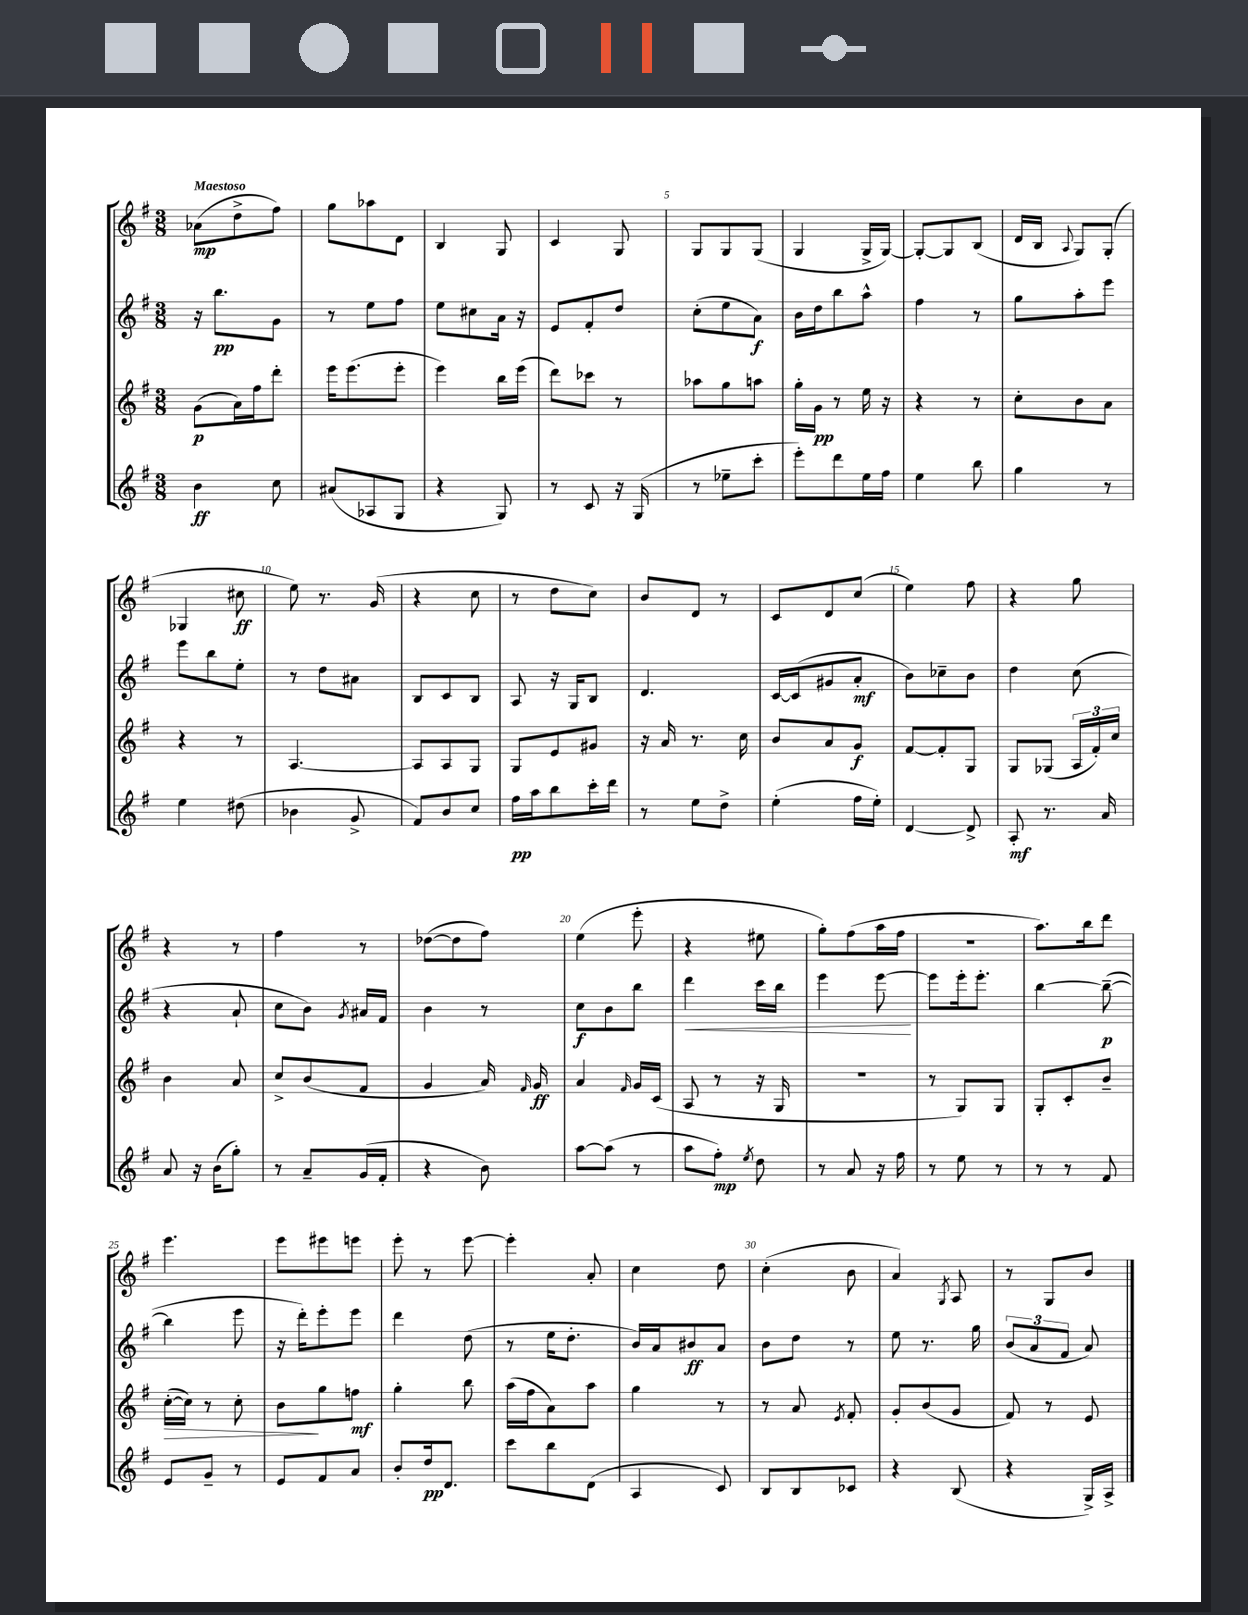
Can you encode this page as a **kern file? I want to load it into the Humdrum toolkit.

**kern	**dynam	**kern	**dynam	**kern	**dynam	**kern	**dynam
*part4	*part4	*part3	*part3	*part2	*part2	*part1	*part1
*staff4	*staff4	*staff3	*staff3	*staff2	*staff2	*staff1	*staff1
*clefG2	*	*clefG2	*	*clefG2	*	*clefG2	*
*k[f#]	*	*k[f#]	*	*k[f#]	*	*k[f#]	*
*M3/8	*	*M3/8	*	*M3/8	*	*M3/8	*
=1	=1	=1	=1	=1	=1	=1	=1
!	!	!	!	!	!	!LO:TX:a:B:t=Maestoso	!
4b\	ff	(8g\L	p	16r	.	(8a-X\L	mp
.	.	.	.	8.bb\L	pp	.	.
.	.	16a\L)	.	.	.	8dd^\	.
.	.	16ff#\J	.	.	.	.	.
8cc\	.	8ddd'\J	.	8g\J	.	8ff#\J)	.
=2	=2	=2	=2	=2	=2	=2	=2
(8a#X/L	.	16eee\KL	.	8r	.	8gg\L	.
.	.	(8.eee\	.	.	.	.	.
8A-X/	.	.	.	8ee\L	.	8aa-X\	.
8G/J	.	8eee'\J	.	8ff#\J	.	8d\J	.
=3	=3	=3	=3	=3	=3	=3	=3
4r	.	4eee\)	.	8ee\L	.	4B/	.
.	.	.	.	8cc#X\	.	.	.
8G/)	.	16bb\LL	.	16a\Jk	.	8G/	.
.	.	(16eee\JJ	.	16r	.	.	.
=4	=4	=4	=4	=4	=4	=4	=4
8r	.	8ddd\L)	.	8e/L	.	4c/	.
8c/	.	8ccc-X\J	.	8f#'/	.	.	.
16r	.	8r	.	8dd/J	.	8G/	.
(16G/	.	.	.	.	.	.	.
=5	=5	=5	=5	=5	=5	=5	=5
8r	.	8aa-X\L	.	(8cc'\L	.	8G/L	.
8ee-X~\L	.	8gg\	.	8ee\	.	8G/	.
8ccc'\J	.	8aan\J	.	8a\J)	f	(8G/J	.
=6	=6	=6	=6	=6	=6	=6	=6
8eee'\L)	.	16gg'\LL	.	16b\LL	.	4G/	.
.	.	16g\JJ	pp	16dd\J	.	.	.
8ddd\	.	8r	.	8bb\	.	.	.
16ee\L	.	16ee\	.	8aa^^\J	.	16G^/LL	.
16ff#\JJ	.	16r	.	.	.	[16G/JJ)	.
=7	=7	=7	=7	=7	=7	=7	=7
4ee\	.	4r	.	4ff#\	.	8G'/L_	.
.	.	.	.	.	.	8G/]	.
8bb\	.	8r	.	8r	.	(8B/J	.
=8	=8	=8	=8	=8	=8	=8	=8
4gg\	.	8cc'\L	.	8gg\L	.	16d/LL	.
.	.	.	.	.	.	16B/JJ	.
.	.	.	.	.	.	8qqA/	.
.	.	8b\	.	8aa'\	.	8G/L)	.
8r	.	8a\J	.	8eee\J	.	(8G'/J	.
!!LO:LB:g=z
=9	=9	=9	=9	=9	=9	=9	=9
4ee\	.	4r	.	8eee\L	.	4G-X/	.
.	.	.	.	8bb\	.	.	.
(8dd#X\	.	8r	.	8ee'\J	.	8cc#X\	ff
=10	=10	=10	=10	=10	=10	=10	=10
4b-X\	.	[4.A/	.	8r	.	8ee\)	.
.	.	.	.	8dd\L	.	8.r	.
8g^/	.	.	.	8a#X\J	.	.	.
.	.	.	.	.	.	(16g/	.
=11	=11	=11	=11	=11	=11	=11	=11
8f#/L)	.	8A/L]	.	8B/L	.	4r	.
8b/	.	8A/	.	8c/	.	.	.
8cc/J	.	8G/J	.	8B/J	.	8cc\	.
=12	=12	=12	=12	=12	=12	=12	=12
16ff#\LL	pp	8G/L	.	8A/	.	8r	.
16aa\J	.	.	.	.	.	.	.
8bb\	.	8e/	.	16r	.	8dd\L	.
.	.	.	.	16G/KL	.	.	.
16ccc'\L	.	8g#X/J	.	8B/J	.	8cc\J)	.
16ddd\JJ	.	.	.	.	.	.	.
=13	=13	=13	=13	=13	=13	=13	=13
8r	.	16r	.	4.d/	.	8b/L	.
.	.	16a/	.	.	.	.	.
8ee\L	.	8.r	.	.	.	8d/J	.
8dd^\J	.	.	.	.	.	8r	.
.	.	16cc\	.	.	.	.	.
=14	=14	=14	=14	=14	=14	=14	=14
(4ee'\	.	8b/L	.	[16c/LL	.	8c/L	.
.	.	.	.	(16c/J]	.	.	.
.	.	8a/	.	8g#X/	.	8d/	.
16ff#\LL	.	8g/J	f	8a'/J	mf	(8cc/J	.
16ee'\JJ)	.	.	.	.	.	.	.
=15	=15	=15	=15	=15	=15	=15	=15
[4d/	.	[8f#/L	.	8b\L)	.	4ee\)	.
.	.	8f#'/]	.	8cc-X~\	.	.	.
8d^/]	.	8G/J	.	8b\J	.	8ff#\	.
=16	=16	=16	=16	=16	=16	=16	=16
8A'/	mf	8G/L	.	4dd\	.	4r	.
8.r	.	(8G-X/J	.	.	.	.	.
.	.	24A/LL	.	(8cc\	.	8gg\	.
.	.	24f#'/)	.	.	.	.	.
16a/	.	.	.	.	.	.	.
.	.	24cc/JJ	.	.	.	.	.
!!LO:LB:g=z
=17	=17	=17	=17	=17	=17	=17	=17
8a/	.	4b\	.	4r	.	4r	.
16r	.	.	.	.	.	.	.
(16b\KL	.	.	.	.	.	.	.
8gg'\J)	.	8a/	.	8a`/	.	8r	.
=18	=18	=18	=18	=18	=18	=18	=18
8r	.	8cc^/L	.	8cc\L	.	4ff#\	.
8a~/L	.	(8b/	.	8b\J)	.	.	.
.	.	.	.	8qg/	.	.	.
(16g/L	.	8f#/J	.	16a#X/LL	.	8r	.
16f#'/JJ	.	.	.	16f#/JJ	.	.	.
=19	=19	=19	=19	=19	=19	=19	=19
4r	.	4g/	.	4b\	.	([8dd-X\L	.
.	.	.	.	.	.	8dd-\]	.
8b\)	.	16a/)	.	8r	.	8ff#\J)	.
.	.	16qqf#/	.	.	.	.	.
.	.	16g/	ff	.	.	.	.
=20	=20	=20	=20	=20	=20	=20	=20
[8aa\L	.	4a/	.	8cc\L	f	(4ee\	.
(8aa\J]	.	.	.	8b\	.	.	.
.	.	16qqf#/	.	.	.	.	.
8r	.	16g/LL	.	8bb\J	.	8eee'\	.
.	.	(16c/JJ	.	.	.	.	.
=21	=21	=21	=21	=21	=21	=21	=21
!	!	!	!	!	!LO:HP:b	!	!
8aa\L	.	8A/	.	4ddd\	<	4r	.
8ff#'\J)	mp	8r	.	.	.	.	.
8qee/	.	.	.	.	.	.	.
8dd\	.	16r	.	16ccc\LL	.	8ee#X\	.
.	.	16G/	.	16bb\JJ	.	.	.
=22	=22	=22	=22	=22	=22	=22	=22
8r	.	4.r	.	4eee\	.	8gg'\L)	.
8a/	.	.	.	.	.	(8ff#\	.
16r	.	.	.	[8eee\	.	16aa\L	.
16ff#\	.	.	.	.	.	16ff#\JJ	.
.	.	.	.	.	[	.	.
=23	=23	=23	=23	=23	=23	=23	=23
8r	.	8r	.	8eee\L]	.	4.r	.
8ee\	.	8G/L)	.	16eee'\k	.	.	.
.	.	.	.	8.eee'\J	.	.	.
8r	.	8G/J	.	.	.	.	.
=24	=24	=24	=24	=24	=24	=24	=24
8r	.	8G'/L	.	[4bb\	.	8.aa\L)	.
8r	.	8c'/	.	.	.	.	.
.	.	.	.	.	.	16bb\k	.
8f#/	.	8b~/J	.	(8bb~\_	p	8ddd\J	.
!!LO:LB:g=z
=25	=25	=25	=25	=25	=25	=25	=25
!	!	!	!LO:HP:b	!	!	!	!
8e/L	.	([16cc'\LL	>	4bb\]	.	4.eee\	.
.	.	16cc\JJ])	.	.	.	.	.
8g~/J	.	8r	.	.	.	.	.
8r	.	8cc'\	.	8eee\	.	.	.
=26	=26	=26	=26	=26	=26	=26	=26
8e/L	.	8b\L	.	16r	.	8eee\L	.
.	.	.	.	16ddd'\KL)	.	.	.
8f#/	.	8gg\	]	8eee'\	.	8eee#X\	.
8a/J	.	8ffn\J	mf	8eee\J	.	8eeen\J	.
=27	=27	=27	=27	=27	=27	=27	=27
8b'/L	.	4gg'\	.	4ddd\	.	8eee'\	.
16dd/k	pp	.	.	.	.	8r	.
8.d/J	.	.	.	.	.	.	.
.	.	8bb\	.	(8dd\	.	[8eee\	.
=28	=28	=28	=28	=28	=28	=28	=28
8ccc\L	.	(16aa\LL	.	8r	.	4eee'\]	.
.	.	16ff#\J	.	.	.	.	.
8bb\	.	8a\)	.	16ee\KL	.	.	.
.	.	.	.	8.dd'\J	.	.	.
(8d\J	.	8aa\J	.	.	.	8a'/	.
=29	=29	=29	=29	=29	=29	=29	=29
4A/	.	4gg\	.	16b/LL)	.	4cc\	.
.	.	.	.	16a/J	.	.	.
.	.	.	.	8b#X/	ff	.	.
8c/)	.	8r	.	8a/J	.	8dd\	.
=30	=30	=30	=30	=30	=30	=30	=30
8B/L	.	8r	.	8b\L	.	(4cc'\	.
8B/	.	8a/	.	8dd\J	.	.	.
.	.	8qe/	.	.	.	.	.
8c-X/J	.	8f#'/	.	8r	.	8b\	.
=31	=31	=31	=31	=31	=31	=31	=31
4r	.	8g'/L	.	8ee\	.	4a/)	.
.	.	(8b/	.	8.r	.	.	.
.	.	.	.	.	.	8qG/	.
(8B/	.	8g/J	.	.	.	8A/	.
.	.	.	.	16gg\	.	.	.
=32	=32	=32	=32	=32	=32	=32	=32
4r	.	8f#/)	.	(12b/L	.	8r	.
.	.	.	.	12a/	.	.	.
.	.	8r	.	.	.	8G/L	.
.	.	.	.	12f#/J	.	.	.
16G^/LL)	.	8e/	.	8a/)	.	8b/J	.
16A^/JJ	.	.	.	.	.	.	.
==	==	==	==	==	==	==	==
*-	*-	*-	*-	*-	*-	*-	*-
